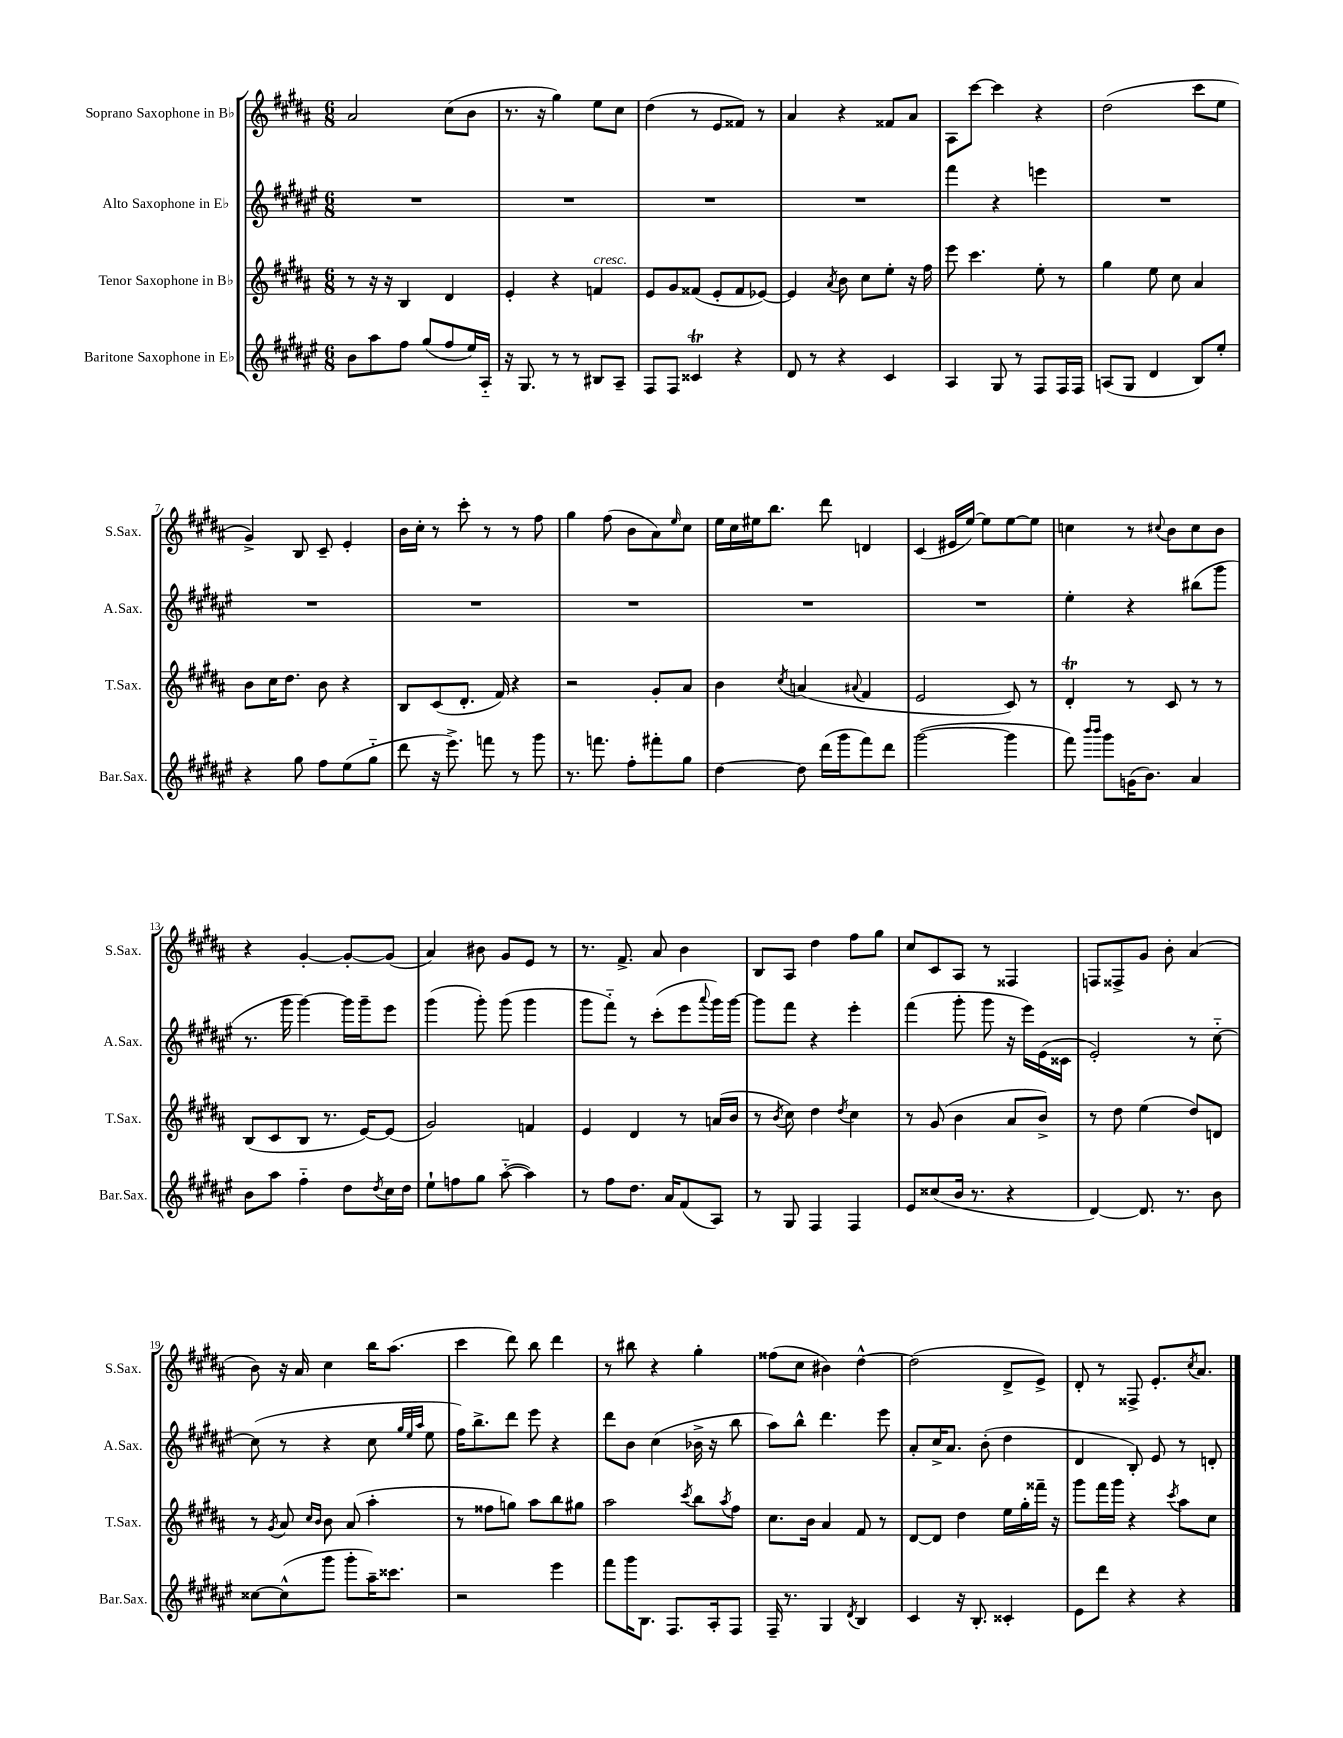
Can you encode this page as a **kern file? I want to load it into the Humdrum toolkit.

**kern	**kern	**kern	**kern
*part4	*part3	*part2	*part1
*staff4	*staff3	*staff2	*staff1
*I"Baritone Saxophone in E♭	*I"Tenor Saxophone in B♭	*I"Alto Saxophone in E♭	*I"Soprano Saxophone in B♭
*I'Bar.Sax.	*I'T.Sax.	*I'A.Sax.	*I'S.Sax.
*clefG2	*clefG2	*clefG2	*clefG2
*k[f#c#g#d#a#e#]	*k[f#c#g#d#a#]	*k[f#c#g#d#a#e#]	*k[f#c#g#d#a#]
*M6/8	*M6/8	*M6/8	*M6/8
=1	=1	=1	=1
8b\L	8r	2.r	2a#/
8aa#\	16r	.	.
.	16r	.	.
8ff#\J	4B/	.	.
(8gg#/L	.	.	.
8ff#/	4d#/	.	(8cc#\L
16ee#/L)	.	.	8b\J
16A#/JJ	.	.	.
=2	=2	=2	=2
16r	4e'/	2.r	8.r
8.G#/	.	.	.
.	.	.	16r
8r	4r	.	4gg#\)
8r	.	.	.
!	!LO:TX:a:i:t=cresc.	!	!
8B#X/L	4fn/	.	8ee\L
8A#~/J	.	.	8cc#\J
=3	=3	=3	=3
8F#/L	8e/L	2.r	(4dd#\
8F#/J	8g#/	.	.
4c##Xt/	(8f##X/J	.	8r
.	8e'/L	.	8e/L
4r	8f##/	.	8f##X/J)
.	[8e-X/J)	.	8r
=4	=4	=4	=4
8d#/	4e-/]	2.r	4a#/
8r	.	.	.
.	8qa#/	.	.
4r	8b\	.	4r
.	8cc#\L	.	.
4c#/	8ee'\J	.	8f##X/L
.	16r	.	8a#/J
.	16ff#\	.	.
=5	=5	=5	=5
4A#/	8eee\	4fff#\	8A#\L
.	4.ccc#\	.	[8ccc#\J
8G#/	.	4r	4ccc#\]
8r	.	.	.
8F#/L	8ee'\	4eeen\	4r
16F#/L	8r	.	.
16F#/JJ	.	.	.
=6	=6	=6	=6
(8An/L	4gg#\	2.r	(2dd#\
8G#/J	.	.	.
4d#/	8ee\	.	.
.	8cc#\	.	.
8B/L)	4a#/	.	8ccc#\L
8ee#'/J	.	.	8ee\J
!!LO:LB:g=z
=7	=7	=7	=7
4r	8b\L	2.r	4g#^/)
.	16cc#\K	.	.
.	8.dd#\J	.	.
8gg#\	.	.	8B/
8ff#\L	8b\	.	8c#~/
(8ee#\	4r	.	4e'/
8gg#\J	.	.	.
=8	=8	=8	=8
8ddd#\	8B/L	2.r	16b\LL
.	.	.	16cc#'\JJ
16r	(8c#/	.	8r
8.eee#^\)	.	.	.
.	8.d#'/J	.	8ccc#'\
8fffn\	.	.	8r
.	16f#/)	.	.
8r	4r	.	8r
8ggg#\	.	.	8ff#\
=9	=9	=9	=9
8.r	2r	2.r	4gg#\
8.fffn\	.	.	.
.	.	.	(8ff#\
8ff#'\L	.	.	8b\L
8fff#X'\	8g#'/L	.	8a#\)
.	.	.	16qqee/
8gg#\J	8a#/J	.	8cc#\J
=10	=10	=10	=10
[4dd#\	4b\	2.r	16ee\LL
.	.	.	16cc#\
.	.	.	16ee#X\J
.	.	.	8.bb\J
.	8qcc#/	.	.
8dd#\]	(4an/	.	.
(16ddd#\LL	.	.	8ddd#\
16ggg#\J	.	.	.
.	8qqa#X/	.	.
8fff#\)	4f#/	.	4dn/
8ddd#\J	.	.	.
=11	=11	=11	=11
([2ggg#\	2e/	2.r	(4c#/
.	.	.	16e#X/LL
.	.	.	[16ee/JJ)
.	.	.	8ee\L]
4ggg#\]	8c#/)	.	[8ee\
.	8r	.	8ee\J]
=12	=12	=12	=12
8fff#\)	4d#t'/	4ee#'\	4ccn\
16qqbbb/LL	.	.	.
16qqbbb/JJ	.	.	.
8ggg#\L	.	.	.
(16gn\K	8r	4r	8r
8.b\J)	.	.	.
.	.	.	8qqcc#X/
.	8c#/	.	8b\L
4a#/	8r	(8bb#X\L	8cc#\
.	8r	8ggg#\J	8b\J
!!LO:LB:g=z
=13	=13	=13	=13
8b\L	(8B/L	8.r	4r
8aa#\J	8c#/	.	.
.	.	16ggg#\	.
4ff#\	8B/J	[4ggg#\)	[4g#'/
.	8.r	.	.
8dd#\L	.	16ggg#\LL]	8g#'/L_
.	[16e/KL)	16ggg#~\J	.
8qdd#/	.	.	.
16cc#\L	(8e/J]	8eee#\J	(8g#/J]
16dd#\JJ	.	.	.
=14	=14	=14	=14
8ee#`\L	2g#/)	(4ggg#\	4a#/)
8ffn\	.	.	.
8gg#\J	.	8ggg#'\)	8b#X\
([8aa#\	.	(8ggg#\	8g#/L
4aa#\])	4fn/	4ggg#\	8e/J
.	.	.	8r
=15	=15	=15	=15
8r	4e/	8ggg#\L	8.r
8ff#\L	.	8fff#\J)	.
.	.	.	8.f#^/
8.dd#\J	4d#/	8r	.
.	.	(8ccc#'\L	8a#/
16a#/KL	.	.	.
(8f#/	8r	8eee#\	4b\
.	.	8qqaaa#/	.
8A#/J)	(16an/LL	16ggg#\L)	.
.	16b/JJ	[16ggg#\JJ	.
=16	=16	=16	=16
8r	8r	8ggg#\L]	8B/L
.	8qb/	.	.
8G#/	8cc#\)	8fff#\J	8A#/J
4F#/	4dd#\	4r	4dd#\
.	8qdd#/	.	.
4F#/	4cc#\	4eee#'\	8ff#\L
.	.	.	8gg#\J
=17	=17	=17	=17
8e#/L	8r	(4fff#\	8cc#/L
(8cc##X/	(8g#/	.	8c#/
16b/Jk	4b\	8ggg#'\	8A#/J
8.r	.	.	.
.	.	8ggg#\	8r
4r	8a#/L	16r	4F##X/
.	.	16eee#\LL)	.
.	8b^/J)	(16e#\	.
.	.	16c##X\JJ	.
=18	=18	=18	=18
[4d#/)	8r	2e#'/)	8Fn/L
.	8dd#\	.	8F##X^/
8.d#/]	(4ee\	.	8g#/J
.	.	.	8b'\
8.r	.	.	.
.	8dd#/L)	8r	(4a#/
8b\	8dn/J	[8cc#\	.
!!LO:LB:g=z
=19	=19	=19	=19
[8cc##X\L	8r	(8cc#\]	8b\)
.	8qg#/	.	.
(8cc##^^\]	8a#/	8r	16r
.	.	.	16a#/
.	16qqcc#/LL	.	.
.	16qqb/JJ	.	.
8ggg#\J	8b\	4r	4cc#\
8ggg#'\L	(8a#/	.	.
16aa#~\K)	4aa#'\	8cc#\	16bb\KL
8.ccc##X\J	.	.	(8.aa#\J
.	.	32qqgg#/LLL	.
.	.	32qqee#/	.
.	.	32qqaa#/JJJ	.
.	.	8ee#\	.
=20	=20	=20	=20
2r	8r	16ff#\KL)	4ccc#\
.	.	8.bb^\	.
.	8ff##X\L	.	.
.	8ggn\J)	8ddd#\J	8ddd#\)
.	8aa#\L	8eee#\	8bb\
4eee#\	8bb\	4r	4ddd#\
.	8gg#X\J	.	.
=21	=21	=21	=21
8fff#\L	2aa#\	8ddd#\L	8r
16ggg#\K	.	8b\J	8bb#X\
8.B\J	.	.	.
.	.	(4cc#\	4r
8.F#/L	.	.	.
.	8qccc#/	.	.
.	8bb\L	16b-X^\	4gg#'\
16A#'/k	.	16r	.
.	8qaa#/	.	.
8F#/J	8ff#\J	8bb\	.
=22	=22	=22	=22
16F#~/	8.cc#\L	8aa#\L)	(8ff##X\L
8.r	.	.	.
.	.	8bb^^\J	8cc#\J
.	16b\Jk	.	.
4G#/	4a#/	4.ddd#\	4b#X\)
8qd#/	.	.	.
4B/	8f#/	.	[4dd#^^\
.	8r	8eee#\	.
=23	=23	=23	=23
4c#/	[8d#/L	8a#'/L	(2dd#\]
.	8d#/J]	16cc#^/K	.
.	.	8.a#/J	.
16r	4dd#\	.	.
8.B'/	.	.	.
.	.	(8b'\	.
4c##X'/	16ee\LL	4dd#\	8d#^/L
.	16gg#'\	.	.
.	16fff##X~\JJ	.	8e^/J)
.	16r	.	.
=24	=24	=24	=24
8e#\L	8ggg#\L	4d#/	8d#'/
8ddd#\J	16fff#\L	.	8r
.	16ggg#\JJ	.	.
4r	4r	8B'/)	8F##X^/
.	.	8e#/	8.e'/L
.	8qccc#/	.	.
4r	8aa#\L	8r	.
.	.	.	8qcc#/
.	.	.	8.a#/J
.	8cc#\J	8dn'/	.
==	==	==	==
*-	*-	*-	*-
